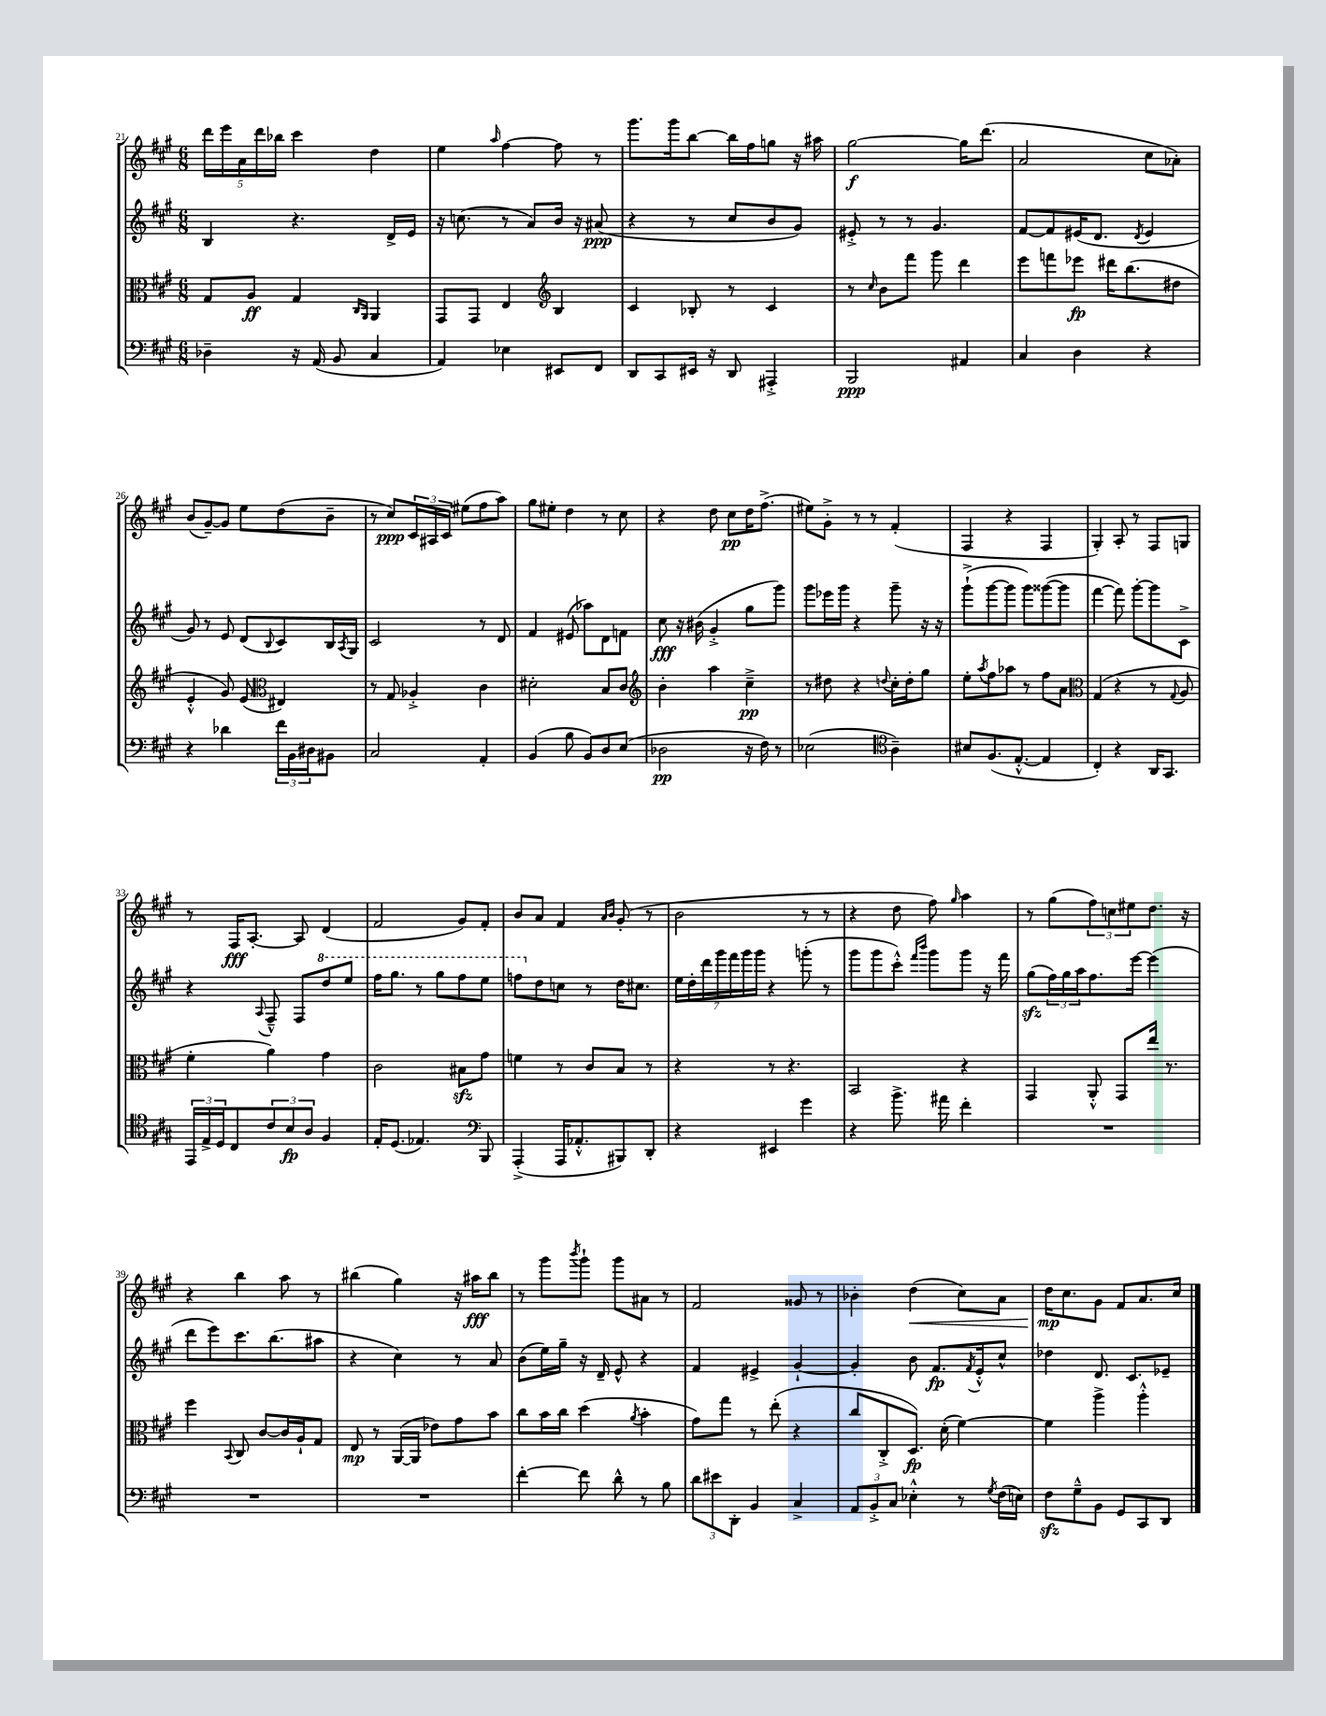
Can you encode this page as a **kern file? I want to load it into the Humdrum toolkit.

**kern	**dynam	**kern	**dynam	**kern	**dynam	**kern	**dynam
*part4	*part4	*part3	*part3	*part2	*part2	*part1	*part1
*staff4	*staff4	*staff3	*staff3	*staff2	*staff2	*staff1	*staff1
*clefF4	*	*clefC3	*	*clefG2	*	*clefG2	*
*k[f#c#g#]	*	*k[f#c#g#]	*	*k[f#c#g#]	*	*k[f#c#g#]	*
*M6/8	*	*M6/8	*	*M6/8	*	*M6/8	*
=21	=21	=21	=21	=21	=21	=21	=21
4D-X~\	.	8G#/L	.	4B/	.	20ddd\LL	.
.	.	.	.	.	.	20eee\	.
.	.	.	.	.	.	20a\	.
.	.	8A/J	ff	.	.	.	.
.	.	.	.	.	.	20ddd\	.
.	.	.	.	.	.	20bb-X\JJ	.
16r	.	4G#/	.	4.r	.	4ccc#\	.
(16AA/	.	.	.	.	.	.	.
8BB/	.	.	.	.	.	.	.
.	.	16qqC#/LL	.	.	.	.	.
.	.	16qqAA/JJ	.	.	.	.	.
4C#/	.	4AA/	.	.	.	4dd\	.
.	.	.	.	16d^/LL	.	.	.
.	.	.	.	16e/JJ	.	.	.
=22	=22	=22	=22	=22	=22	=22	=22
4AA/)	.	8GG#/L	.	16r	.	4ee\	.
.	.	.	.	(8.ccn\	.	.	.
.	.	8GG#/J	.	.	.	.	.
.	.	.	.	.	.	16qqaa/	.
4E-X\	.	4E/	.	8r	.	[4ff#\	.
.	.	.	.	8a/L)	.	.	.
*	*	*clefG2	*	*	*	*	*
8EE#X/L	.	4B/	.	16b/Jk	.	8ff#\]	.
.	.	.	.	16r	.	.	.
8FF#/J	.	.	.	(8a#X/	ppp	8r	.
=23	=23	=23	=23	=23	=23	=23	=23
8DD/L	.	4c#/	.	4r	.	8.ggg#\L	.
8CC#/	.	.	.	.	.	.	.
.	.	.	.	.	.	16ggg#\k	.
16EE#X/Jk	.	8B-X'/	.	8r	.	[8bb\J	.
16r	.	.	.	.	.	.	.
8DD/	.	8r	.	8cc#/L	.	16bb\LL]	.
.	.	.	.	.	.	16ff#\J	.
4AAA#X'^/	.	4c#/	.	8b/	.	8ggn\J	.
.	.	.	.	8g#/J)	.	16r	.
.	.	.	.	.	.	16aa#X\	.
=24	=24	=24	=24	=24	=24	=24	=24
2BBB/	ppp	8r	.	8e#X'^/	.	[2gg#\	f
.	.	16qqcc#/	.	.	.	.	.
.	.	8b\L	.	8r	.	.	.
.	.	8fff#\J	.	8r	.	.	.
.	.	8ggg#\	.	4.g#/	.	.	.
4AA#X/	.	4ddd\	.	.	.	16gg#\KL]	.
.	.	.	.	.	.	(8.ddd\J	.
=25	=25	=25	=25	=25	=25	=25	=25
4C#/	.	8eee\L	.	[8f#/L	.	2a/	.
.	.	8fffn\	.	8f#/]	.	.	.
4D\	.	8eee-X\J	fp	(16e#X/K	.	.	.
.	.	.	.	8.d/J	.	.	.
.	.	16ddd#X\KL	.	.	.	.	.
.	.	(8.bb\	.	.	.	.	.
.	.	.	.	8qd/	.	.	.
4r	.	.	.	4e#/	.	8cc#\L	.
.	.	8dd#X\J	.	.	.	8a-X'\J)	.
!!LO:LB:g=z
=26	=26	=26	=26	=26	=26	=26	=26
4r	.	4e'^^/	.	8g#/)	.	(8b/L	.
.	.	.	.	8r	.	[8g#~/)	.
4d-X\	.	8g#/)	.	8e/	.	8g#/J]	.
.	.	(8e/	.	(8d/L	.	8ee\L	.
*	*	*clefC3	*	*	*	*	*
.	.	.	.	8qqB/	.	.	.
24f#\LL	.	4E#X/)	.	8c#/)	.	(8dd\	.
24BB\	.	.	.	.	.	.	.
24D#X\J	.	.	.	.	.	.	.
8BB#X\J	.	.	.	16B/L	.	8b~\J	.
.	.	.	.	8qA/	.	.	.
.	.	.	.	16G#/JJ	.	.	.
=27	=27	=27	=27	=27	=27	=27	=27
2C#/	.	8r	.	2c#/	.	8r	.
.	.	8G#/	.	.	.	8cc#/L)	ppp
.	.	4A-X'^/	.	.	.	24c#/L	.
.	.	.	.	.	.	24A#X/	.
.	.	.	.	.	.	24c#/JJ	.
.	.	.	.	.	.	(8ee#X\L	.
4AA'/	.	4c#\	.	8r	.	8ff#\	.
.	.	.	.	8d/	.	8aa\J)	.
=28	=28	=28	=28	=28	=28	=28	=28
(4BB/	.	2d#X'\	.	4f#/	.	8gg#\L	.
.	.	.	.	.	.	8ee#X'\J	.
8B\	.	.	.	(8e#X/	.	4dd\	.
8BB/L)	.	.	.	8aa-X\L)	.	.	.
8D/	.	8B/L	.	8d\	.	8r	.
(8E/J	.	8c#/J	.	8fn\J	.	8cc#\	.
=29	=29	=29	=29	=29	=29	=29	=29
*	*	*clefG2	*	*	*	*	*
2D-X\	pp	4b'\	.	8cc#\	fff	4r	.
.	.	.	.	16r	.	.	.
.	.	.	.	(16b#X\	.	.	.
.	.	4aa\	.	4g#'^/	.	8dd\	.
.	.	.	.	.	.	8cc#\L	pp
16r	.	4cc#~^\	pp	8gg#\L	.	16dd\K	.
16F#\)	.	.	.	.	.	(8.ff#^\J	.
8r	.	.	.	8ggg#\J)	.	.	.
=30	=30	=30	=30	=30	=30	=30	=30
(2E-X\	.	8r	.	8ggg#\L	.	8ee#X\L)	.
.	.	8dd#X\	.	16eee-X\L	.	8g#'^\J	.
.	.	.	.	16ggg#\JJ	.	.	.
.	.	4r	.	4r	.	8r	.
.	.	.	.	.	.	8r	.
*clefC4	*	*	*	*	*	*	*
.	.	8qqddn/	.	.	.	.	.
4A~\)	.	16cc#'\LL	.	8ggg#~\	.	(4f#'/	.
.	.	16dd'\J	.	.	.	.	.
.	.	8gg#\J	.	16r	.	.	.
.	.	.	.	16r	.	.	.
=31	=31	=31	=31	=31	=31	=31	=31
8B#X/L	.	8ee'\L	.	(8ggg#`^\L	.	4F#/	.
.	.	8qaa/	.	.	.	.	.
(8.F#/	.	8ff#\	.	[8ggg#\	.	.	.
.	.	8aa-X\J	.	8ggg#\J]	.	4r	.
[8.E'^^/J	.	.	.	.	.	.	.
.	.	8r	.	8ggg#\L)	.	.	.
4E/]	.	8ff#\L	.	([8ggg##X\	.	4F#/	.
.	.	8a\J	.	8ggg##\J]	.	.	.
=32	=32	=32	=32	=32	=32	=32	=32
*	*	*clefC3	*	*	*	*	*
4C#'/)	.	(4G#/	.	[4fff#\	.	4G#'/)	.
4r	.	4r	.	8fff#\])	.	8A'/	.
.	.	.	.	[8ggg#'\L	.	8r	.
16AA/KL	.	8r	.	8ggg#\]	.	8F#/L	.
8.GG#/J	.	.	.	.	.	.	.
.	.	8qqG#/	.	.	.	.	.
.	.	8A/	.	8c#^\J	.	8Gn/J	.
!!LO:LB:g=z
=33	=33	=33	=33	=33	=33	=33	=33
24EE/LL	.	4f#'\	.	4r	.	8r	.
24E^/	.	.	.	.	.	.	.
24D/J	.	.	.	.	.	.	.
8C#/	.	.	.	.	.	16F#/KL	fff
.	.	.	.	.	.	[8.A'/J	.
.	.	.	.	8qqA/	.	.	.
12c#/	.	4a\)	.	8F#~^^/	.	.	.
12B/	fp	.	.	.	.	.	.
.	.	.	.	8F#/L	.	8A/]	.
12A/J	.	.	.	.	.	.	.
*	*	*	*	*8va	*	*	*
4F#/	.	4g#\	.	8ddd/	.	(4d/	.
.	.	.	.	8eee/J	.	.	.
=34	=34	=34	=34	=34	=34	=34	=34
16E'/KL	.	2c#\	.	16fff#\KL	.	2f#/	.
(8.D/J	.	.	.	8.ggg#\J	.	.	.
4.E-X/)	.	.	.	8r	.	.	.
.	.	.	.	8ggg#\L	.	.	.
.	.	8B#Xzz\L	.	8fff#\	.	8g#/L)	.
*clefF4	*	*	*	*	*	*	*
8BBB/	.	8g#\J	.	8eee\J	.	8f#'/J	.
=35	=35	=35	=35	=35	=35	=35	=35
(4AAA'^/	.	4fn\	.	8fffn\L	.	8b/L	.
*	*	*	*	*X8va	*	*	*
.	.	.	.	8dd\	.	8a/J	.
16AAA/KL	.	8r	.	8ccn\J	.	4f#/	.
8.AA-X'^^/	.	.	.	.	.	.	.
.	.	8c#/L	.	8r	.	.	.
.	.	.	.	.	.	16qqa/LL	.
.	.	.	.	.	.	16qqb/JJ	.
8BBB#X/)	.	8B/J	.	16dd\KL	.	(8g#'/	.
.	.	.	.	8.cc#X\J	.	.	.
8DD'/J	.	8r	.	.	.	8r	.
=36	=36	=36	=36	=36	=36	=36	=36
4r	.	4r	.	28ee\LL	.	2b\	.
.	.	.	.	28dd'\	.	.	.
.	.	.	.	28ddd\	.	.	.
.	.	.	.	28ggg#\	.	.	.
.	.	.	.	28fff#\	.	.	.
.	.	.	.	28ggg#\	.	.	.
.	.	.	.	28ggg#\JJ	.	.	.
4EE#X/	.	8r	.	4r	.	.	.
.	.	4.r	.	.	.	.	.
4g#\	.	.	.	(8gggn'\	.	8r	.
.	.	.	.	8r	.	8r	.
=37	=37	=37	=37	=37	=37	=37	=37
4r	.	2BB/	.	8ggg#\L	.	4r	.
.	.	.	.	8ggg#\	.	.	.
8.b^\	.	.	.	8ccc#'^^\J)	.	8dd\	.
.	.	.	.	16qqfff#/LL	.	.	.
.	.	.	.	16qqbbb/JJ	.	.	.
.	.	.	.	8ggg#\L	.	8ff#\)	.
16a#X\	.	.	.	.	.	.	.
.	.	.	.	.	.	16qqgg#/	.
4f#'\	.	4r	.	8ggg#\J	.	4aa\	.
.	.	.	.	16r	.	.	.
.	.	.	.	16fff#\	.	.	.
=38	=38	=38	=38	=38	=38	=38	=38
2.r	.	4GG#/	.	(8gg#zz\L	.	8r	.
.	.	.	.	24ff#\L)	.	(8gg#\L	.
.	.	.	.	24gg#\	.	.	.
.	.	.	.	24aa\J	.	.	.
.	.	8AA'^^/	.	8.ff#\	.	12ff#\)	.
.	.	.	.	.	.	12ccn\	.
.	.	8GG#/L	.	.	.	.	.
.	.	.	.	.	.	12ee#X\	.
.	.	.	.	[16eee\Jk	.	.	.
.	.	16ee/Jk	.	(4eee\]	.	8.dd\J	.
.	.	8.r	.	.	.	.	.
.	.	.	.	.	.	16r	.
!!LO:LB:g=z
=39	=39	=39	=39	=39	=39	=39	=39
2.r	.	4ff#\	.	8ddd\L	.	4r	.
.	.	.	.	8eee\)	.	.	.
.	.	8qqBB/	.	.	.	.	.
.	.	8C#/	.	8.ccc#\	.	4bb\	.
.	.	[8c#/L	.	.	.	.	.
.	.	.	.	(8.bb\	.	.	.
.	.	16c#/L]	.	.	.	8aa\	.
.	.	16A`/J	.	.	.	.	.
.	.	8G#/J	.	8aa#X\J	.	8r	.
=40	=40	=40	=40	=40	=40	=40	=40
2.r	.	8E/	mp	4r	.	(4bb#X\	.
.	.	8r	.	.	.	.	.
.	.	([16AA/LL	.	4cc#\)	.	4gg#\)	.
.	.	16AA/JJ]	.	.	.	.	.
.	.	8e-X\L)	.	.	.	.	.
.	.	8g#\	.	8r	.	16r	.
.	.	.	.	.	.	16aa#X\KL	fff
.	.	8b\J	.	8a/	.	8bb#\J	.
=41	=41	=41	=41	=41	=41	=41	=41
[4f#'\	.	8cc#\L	.	(8b\L	.	8r	.
.	.	16b\L	.	16ee\L)	.	8ggg#\L	.
.	.	16cc#\JJ	.	16gg#~\JJ	.	.	.
.	.	.	.	.	.	8qbbb/	.
8f#\]	.	(4dd\	.	16r	.	8ggg#`\J	.
.	.	.	.	16d~/	.	.	.
8d^^\	.	.	.	8e^^/	.	8ggg#\L	.
.	.	8qa/	.	.	.	.	.
8r	.	4b'\	.	4r	.	8a#X\J	.
8B\	.	.	.	.	.	8r	.
=42	=42	=42	=42	=42	=42	=42	=42
12d\L	.	8g#\L)	.	4f#/	.	2f#/	.
12e#X\	.	.	.	.	.	.	.
.	.	8gg#\J	.	.	.	.	.
12DD'\J	.	.	.	.	.	.	.
4BB/	.	8r	.	4e#X^/	.	.	.
.	.	(8ee'\	.	.	.	.	.
4C#^/	.	4r	.	[4g#`/	.	8g##X/	.
.	.	.	.	.	.	8r	.
=43	=43	=43	=43	=43	=43	=43	=43
12AA/L	.	8cc#/L	.	4g#'/]	.	4b-X'\	.
12BB'^/	.	.	.	.	.	.	.
.	.	8C#'^/	.	.	.	.	.
12C#/J	.	.	.	.	.	.	.
!	!	!	!	!	!	!	!LO:HP:b
4E-X'^^\	.	8.D/J)	fp	8b\	.	(4dd\	<
.	.	.	.	8.f#/L	fp	.	.
.	.	(16d'\	.	.	.	.	.
8r	.	[4f#\)	.	.	.	8cc#\L)	.
.	.	.	.	8qf#/	.	.	.
.	.	.	.	16e'^^/k	.	.	.
8qG#/	.	.	.	.	.	.	.
(16F#\LL	.	.	.	8cc#^^/J	.	8a\J	.
16En\JJ)	.	.	.	.	.	.	.
=44	=44	=44	=44	=44	=44	=44	=44
8F#zz\L	.	4f#\]	.	4dd-X\	.	16dd\KL	mp
.	.	.	.	.	.	8.cc#\	[
8G#~^^\	.	.	.	.	.	.	.
8BB\J	.	4aa^\	.	8.d/	.	8g#\J	.
8GG#/L	.	.	.	.	.	8f#/L	.
.	.	.	.	8.c#/L	.	.	.
8CC#/	.	4aa'^^\	.	.	.	8.a/	.
8DD/J	.	.	.	8e-X~/J	.	.	.
.	.	.	.	.	.	16cc#/Jk	.
==	==	==	==	==	==	==	==
*-	*-	*-	*-	*-	*-	*-	*-
